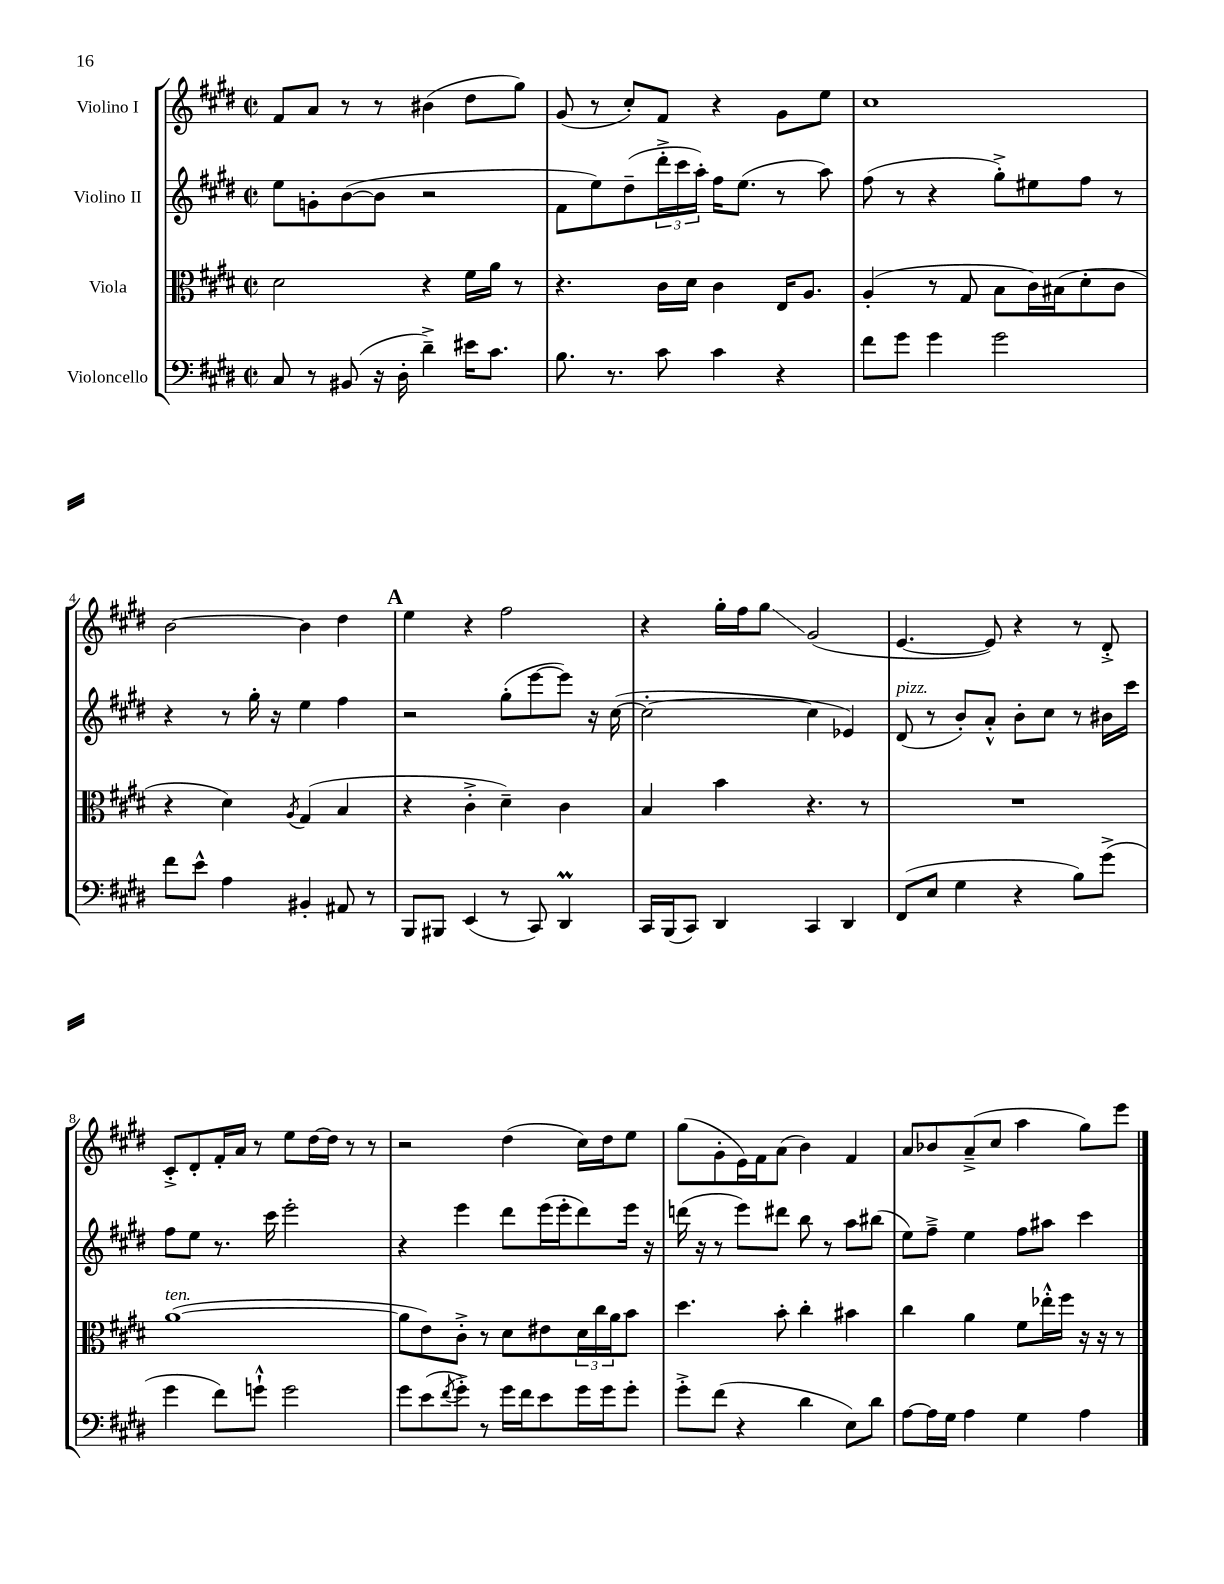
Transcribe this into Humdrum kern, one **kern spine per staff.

**kern	**kern	**kern	**kern
*staff4	*staff3	*staff2	*staff1
*clefF4	*clefC3	*clefG2	*clefG2
*k[f#c#g#d#]	*k[f#c#g#d#]	*k[f#c#g#d#]	*k[f#c#g#d#]
*M2/2	*M2/2	*M2/2	*M2/2
*met(c|)	*met(c|)	*met(c|)	*met(c|)
8C#	2d#	8ee	8f#
8r	.	8g'	8a
(8BB#	.	([8b	8r
16r	.	8b]	8r
16D#'	.	.	.
4d#~^)	4r	2r	(4b#
16e#	16f#	.	8dd#
8.c#	16a	.	.
.	8r	.	8gg#)
=	=	=	=
8.B	4.r	8f#	(8g#
.	.	8ee)	8r
8.r	.	.	.
.	.	(8dd#~	8cc#')
8c#	16c#	24ddd#'^	8f#
.	.	24ccc#	.
.	16d#	.	.
.	.	24aa')	.
4c#	4c#	16ff#	4r
.	.	(8.ee	.
4r	16E	8r	8g#
.	8.A	.	.
.	.	8aa)	8ee
=	=	=	=
8f#	(4A'	(8ff#	1cc#
8g#	.	8r	.
4g#	8r	4r	.
.	8G#	.	.
2g#	8B	8gg#'^)	.
.	16c#)	8ee#	.
.	(16B#	.	.
.	8d#'	8ff#	.
.	8c#	8r	.
=	=	=	=
8f#	4r	4r	[2b
8e^^	.	.	.
4A	4d#)	8r	.
.	.	16gg#'	.
.	.	16r	.
.	8qA	.	.
4BB#'	(4G#	4ee	4b]
8AA#	4B	4ff#	4dd#
8r	.	.	.
=	=	=	=
8BBB	4r	2r	4ee
8BBB#	.	.	.
(4EE	4c#'^	.	4r
8r	4d#~)	(8gg#'	2ff#
8CC#)	.	[8eee	.
4DD#	4c#	8eee])	.
.	.	16r	.
.	.	([16cc#	.
=	=	=	=
16CC#	4B	2cc#'_	4r
(16BBB	.	.	.
8CC#)	.	.	.
4DD#	4b	.	16gg#'
.	.	.	16ff#
.	.	.	8gg#
4CC#	4.r	4cc#]	(2g#
4DD#	.	4e-)	.
.	8r	.	.
=	=	=	=
(8FF#	1r	(8d#	[4.e
8E	.	8r	.
4G#	.	8b')	.
.	.	8a'^^	8e])
4r	.	8b'	4r
.	.	8cc#	.
8B)	.	8r	8r
(8g#^	.	16b#	8d#'^
.	.	16ccc#	.
=	=	=	=
4g#	([1a	8ff#	8c#'^
.	.	8ee	8d#'
8f#)	.	8.r	16f#'
.	.	.	16a
8g`^^	.	.	8r
.	.	16ccc#	.
2g	.	2eee'	8ee
.	.	.	[16dd#
.	.	.	16dd#]
.	.	.	8r
.	.	.	8r
=	=	=	=
8g#	8a]	4r	2r
(8e	8e)	.	.
8qf#	.	.	.
8g#'^)	8c#'^	4eee	.
8r	8r	.	.
16g#	8d#	8ddd#	(4dd#
16f#	.	.	.
8e	8e#	(16eee	.
.	.	16eee'	.
16g#	24d#	8ddd#)	16cc#)
.	24cc#	.	.
16g#	.	.	16dd#
.	24a	.	.
8g#'	8b	16eee	8ee
.	.	16r	.
=	=	=	=
8g#'^	4.dd#	(16ddd	(8gg#
.	.	16r	.
(8f#	.	8r	8g#'
4r	.	8eee)	16e)
.	.	.	16f#
.	8b'	8ddd#	(8a
4d#	4cc#'	8bb	4b)
.	.	8r	.
8E)	4b#	8aa	4f#
8d#	.	(8bb#	.
=	=	=	=
[8A	4cc#	8ee)	8a
16A]	.	8ff#~^	8b-
16G#	.	.	.
4A	4a	4ee	(8a~^
.	.	.	8cc#
4G#	8f#	8ff#	4aa
.	16ee-'^^	8aa#	.
.	16ff#	.	.
4A	16r	4ccc#	8gg#)
.	16r	.	.
.	8r	.	8eee
==	==	==	==
*-	*-	*-	*-
